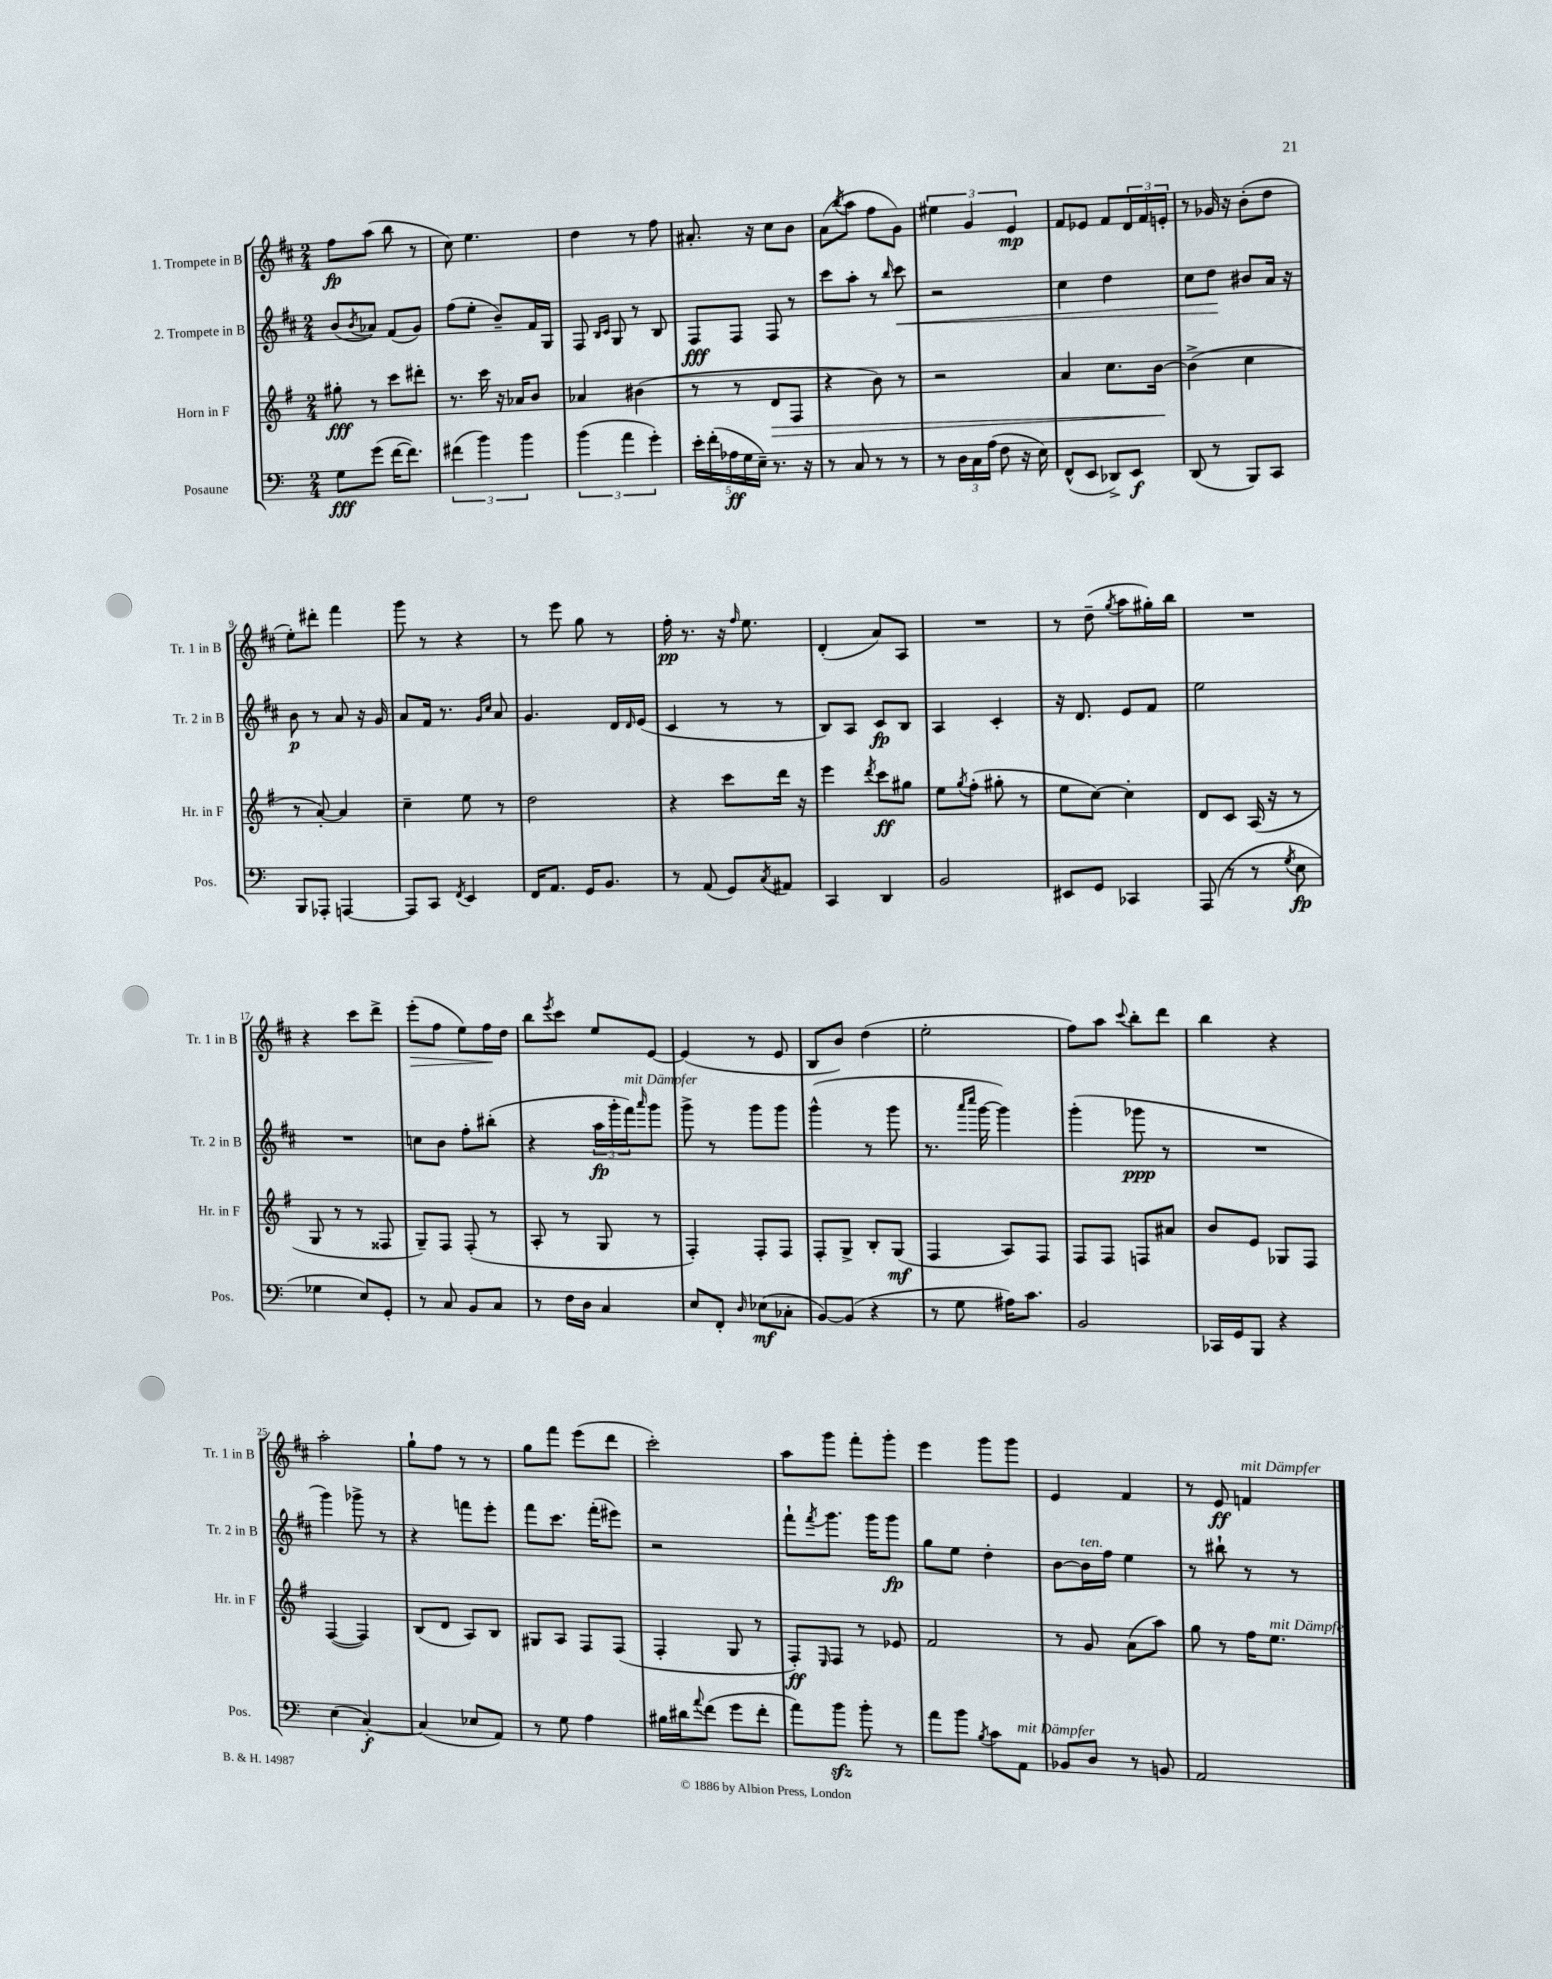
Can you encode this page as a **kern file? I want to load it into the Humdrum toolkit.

**kern	**dynam	**kern	**dynam	**kern	**dynam	**kern	**dynam
*part4	*part4	*part3	*part3	*part2	*part2	*part1	*part1
*staff4	*staff4	*staff3	*staff3	*staff2	*staff2	*staff1	*staff1
*I"Posaune	*	*I"Horn in F	*	*I"2. Trompete in B	*	*I"1. Trompete in B	*
*I'Pos.	*	*I'Hr. in F	*	*I'Tr. 2 in B	*	*I'Tr. 1 in B	*
*clefF4	*	*clefG2	*	*clefG2	*	*clefG2	*
*k[]	*	*k[f#]	*	*k[f#c#]	*	*k[f#c#]	*
*M2/4	*	*M2/4	*	*M2/4	*	*M2/4	*
=1	=1	=1	=1	=1	=1	=1	=1
8G\L	fff	8gg#X'\	fff	(8b/L	.	8ff#\L	fp
.	.	.	.	8qb/	.	.	.
(8g\J	.	8r	.	8a-X/J)	.	(8aa\J	.
[16f\KL	.	8ccc\L	.	(8f#/L	.	8bb\	.
8.f\J])	.	.	.	.	.	.	.
.	.	8ddd#X'\J	.	8g/J)	.	8r	.
=2	=2	=2	=2	=2	=2	=2	=2
(6f#X\	.	8.r	.	(8ff#\L	.	8cc#\)	.
.	.	.	.	8ee'\J	.	4.ee\	.
6b\)	.	.	.	.	.	.	.
.	.	16ccc\	.	.	.	.	.
.	.	16r	.	8b~/L)	.	.	.
.	.	16a-X/KL	.	.	.	.	.
6b\	.	.	.	.	.	.	.
.	.	8b/J	.	16f#/L	.	.	.
.	.	.	.	16G/JJ	.	.	.
=3	=3	=3	=3	=3	=3	=3	=3
(6b\	.	4a-X/	.	8F#/	.	4dd\	.
.	.	.	.	16qqB/LL	.	.	.
.	.	.	.	16qqc#/JJ	.	.	.
.	.	.	.	8G/	.	.	.
6a\	.	.	.	.	.	.	.
.	.	(4b#X\	.	8r	.	8r	.
6g'\)	.	.	.	.	.	.	.
.	.	.	.	8B/	.	8ff#\	.
=4	=4	=4	=4	=4	=4	=4	=4
20e'\LL	.	8r	.	8F#/L	fff	8.a#X'/	.
(20f'\	.	.	.	.	.	.	.
20A-X\	ff	.	.	.	.	.	.
.	.	8r	.	8F#/J	.	.	.
20G\	.	.	.	.	.	.	.
.	.	.	.	.	.	16r	.
20E~\JJ)	.	.	.	.	.	.	.
!	!	!	!LO:HP:b	!	!	!	!
8.r	.	8d/L	>	8F#/	.	8cc#\L	.
.	.	8F#/J	.	8r	.	8b\J	.
16r	.	.	.	.	.	.	.
=5	=5	=5	=5	=5	=5	=5	=5
8r	.	4r	.	8ccc#\L	.	(8a\L	.
.	.	.	.	.	.	8qbb/	.
8C/	.	.	.	8aa'\J	.	8aa\J	.
8r	.	8b\)	.	8r	.	8ff#\L	.
.	.	.	.	16qqbb/	.	.	.
!	!	!	!	!	!LO:HP:b	!	!
8r	.	8r	.	8ccc#\	<	8g\J)	.
=6	=6	=6	=6	=6	=6	=6	=6
8r	.	2r	.	2r	.	6ee#X\	.
24D\LL	.	.	.	.	.	.	.
24C\	.	.	.	.	.	6g/	.
(24A\JJ	.	.	.	.	.	.	.
8F\	.	.	.	.	.	.	.
.	.	.	.	.	.	6e/	mp
16r	.	.	.	.	.	.	.
16E\)	.	.	.	.	.	.	.
=7	=7	=7	=7	=7	=7	=7	=7
(8FF^^/L	.	4a/	.	4cc#\	.	8f#/L	.
8EE/J	.	.	.	.	.	8e-X/J	.
8DD-X^/L)	.	8.cc\L	.	4dd\	.	8f#/L	.
8EE/J	f	.	.	.	.	24d/L	.
.	.	.	.	.	.	24f#/	.
.	.	[16b\Jk	.	.	.	.	.
.	.	.	.	.	.	24en'/JJ	.
.	.	.	]	.	.	.	.
=8	=8	=8	=8	=8	=8	=8	=8
(8DD/	.	(4b^\]	.	8cc#\L	.	8r	.
8r	.	.	.	8dd\J	.	16g-X/	.
.	.	.	.	.	.	16r	.
8BBB/L)	.	4cc\	.	8b#X/L	[	(8b'\L	.
8CC/J	.	.	.	16a/Jk	.	8dd\J	.
.	.	.	.	16r	.	.	.
!!LO:LB:g=z
=9	=9	=9	=9	=9	=9	=9	=9
8BBB/L	.	8r	.	8b\	p	8ee'\L)	.
8AAA-X'/J	.	[8a'/)	.	8r	.	8ddd#X'\J	.
[4AAAn/	.	4a/]	.	8a/	.	4fff#\	.
.	.	.	.	16r	.	.	.
.	.	.	.	16g/	.	.	.
=10	=10	=10	=10	=10	=10	=10	=10
8AAA/L]	.	4cc~\	.	8a/L	.	8ggg\	.
8CC/J	.	.	.	16f#/Jk	.	8r	.
.	.	.	.	8.r	.	.	.
8qFF/	.	.	.	.	.	.	.
4EE/	.	8ee\	.	.	.	4r	.
.	.	.	.	16qqg/LL	.	.	.
.	.	.	.	16qqcc#/JJ	.	.	.
.	.	8r	.	8a/	.	.	.
=11	=11	=11	=11	=11	=11	=11	=11
16FF/KL	.	2dd\	.	4.g/	.	8r	.
8.AA/J	.	.	.	.	.	.	.
.	.	.	.	.	.	8eee\	.
16GG/KL	.	.	.	.	.	8gg\	.
8.BB/J	.	.	.	.	.	.	.
.	.	.	.	16d/LL	.	8r	.
.	.	.	.	16qqd/	.	.	.
.	.	.	.	(16e/JJ	.	.	.
=12	=12	=12	=12	=12	=12	=12	=12
8r	.	4r	.	4c#/	.	16ff#'\	pp
.	.	.	.	.	.	8.r	.
(8AA/	.	.	.	.	.	.	.
8GG/L)	.	8ccc\L	.	8r	.	16r	.
.	.	.	.	.	.	16qqff#/	.
.	.	.	.	.	.	8.ee\	.
8qC/	.	.	.	.	.	.	.
8AA#X/J	.	16ddd\Jk	.	8r	.	.	.
.	.	16r	.	.	.	.	.
=13	=13	=13	=13	=13	=13	=13	=13
4CC/	.	4eee\	.	8B/L)	.	(4d'/	.
.	.	.	.	8A/J	.	.	.
.	.	8qddd/	.	.	.	.	.
4DD/	.	8ccc\L	ff	8c#/L	fp	8a/L)	.
.	.	8gg#X\J	.	8B/J	.	8A/J	.
=14	=14	=14	=14	=14	=14	=14	=14
2BB/	.	8ee\L	.	4A/	.	2r	.
.	.	8qgg/	.	.	.	.	.
.	.	(8ff#'\J	.	.	.	.	.
.	.	8gg#X'\	.	4c#'/	.	.	.
.	.	8r	.	.	.	.	.
=15	=15	=15	=15	=15	=15	=15	=15
8EE#X/L	.	8ee\L	.	16r	.	8r	.
.	.	.	.	8.d/	.	.	.
8GG/J	.	[8cc\J)	.	.	.	(8dd~\	.
.	.	.	.	.	.	8qgg/	.
4CC-X/	.	4cc'\]	.	8e/L	.	8aa\L	.
.	.	.	.	8f#/J	.	16gg#X'\L)	.
.	.	.	.	.	.	16bb\JJ	.
=16	=16	=16	=16	=16	=16	=16	=16
(8AAA/	.	8d/L	.	2ee\	.	2r	.
8r	.	8c/J	.	.	.	.	.
8r	.	(16A/	.	.	.	.	.
.	.	16r	.	.	.	.	.
8qG/	.	.	.	.	.	.	.
8E\	fp	8r	.	.	.	.	.
!!LO:LB:g=z
=17	=17	=17	=17	=17	=17	=17	=17
4G-X\	.	8G/	.	2r	.	4r	.
.	.	8r	.	.	.	.	.
8E/L)	.	8r	.	.	.	8ccc#\L	.
8GG'/J	.	8F##X/	.	.	.	8ddd^\J	.
=18	=18	=18	=18	=18	=18	=18	=18
!	!	!	!	!	!	!	!LO:HP:b
8r	.	8G~/L)	.	8ccn\L	.	(8eee'\L	>
8C/	.	8F#/J	.	8b\J	.	8ff#\J	.
8BB/L	.	(8F#'/	.	8ff#'\L	.	8ee\L)	.
8C/J	.	8r	.	(8bb#X'\J	.	16ff#\L	.
.	.	.	.	.	.	16dd\JJ	]
=19	=19	=19	=19	=19	=19	=19	=19
8r	.	8A'/	.	4r	.	8bb\L	.
.	.	.	.	.	.	8qeee/	.
16F\LL	.	8r	.	.	.	8ccc#\J	.
16D\JJ	.	.	.	.	.	.	.
4C/	.	8G/	.	24aa\LL	fp	8ee/L	.
.	.	.	.	24ggg'\	.	.	.
!	!	!	!	!LO:TX:a:i:t=mit Dämpfer	!	!	!
.	.	.	.	24fff#\J)	.	.	.
.	.	.	.	16qqaaa/	.	.	.
.	.	8r	.	8ggg\J	.	[8e/J	.
=20	=20	=20	=20	=20	=20	=20	=20
8E/L	.	4F#'/)	.	8ggg^\	.	(4e/]	.
8FF'/J	.	.	.	8r	.	.	.
16qqD/	.	.	.	.	.	.	.
(8E-X\L	mf	8F#'/L	.	8ggg\L	.	8r	.
8C-X'\J	.	8F#/J	.	8ggg\J	.	8e/	.
=21	=21	=21	=21	=21	=21	=21	=21
[8BB/L)	.	8F#'/L	.	(4ggg^^\	.	8B/L	.
(8BB/J]	.	8G^/J	.	.	.	8b/J)	.
4r	.	8B'/L	.	8r	.	(4dd\	.
.	.	(8G/J	mf	8ggg\	.	.	.
=22	=22	=22	=22	=22	=22	=22	=22
8r	.	4F#/	.	8.r	.	2ee'\	.
8G\	.	.	.	.	.	.	.
.	.	.	.	16qqaaa/LL	.	.	.
.	.	.	.	16qqcccc#/JJ	.	.	.
.	.	.	.	[16ggg\	.	.	.
16A#X\KL)	.	8A/L)	.	4ggg\])	.	.	.
8.c\J	.	.	.	.	.	.	.
.	.	8F#/J	.	.	.	.	.
=23	=23	=23	=23	=23	=23	=23	=23
2BB/	.	8F#/L	.	(4ggg'\	.	8ff#\L)	.
.	.	8F#/J	.	.	.	8aa\J	.
.	.	.	.	.	.	8qqccc#/	.
.	.	8Fn/L	.	8ggg-X\	ppp	8bb'\L	.
.	.	8a#X/J	.	8r	.	8ddd\J	.
=24	=24	=24	=24	=24	=24	=24	=24
16CC-X/LL	.	8b/L	.	2r	.	4bb\	.
16GG/J	.	.	.	.	.	.	.
8BBB/J	.	8e/J	.	.	.	.	.
4r	.	8G-X/L	.	.	.	4r	.
.	.	8F#/J	.	.	.	.	.
!!LO:LB:g=z
=25	=25	=25	=25	=25	=25	=25	=25
(4E\	.	([4F#/	.	4ggg\)	.	2aa'\	.
[4C'/)	f	4F#/])	.	8ggg-X^\	.	.	.
.	.	.	.	8r	.	.	.
=26	=26	=26	=26	=26	=26	=26	=26
(4C/]	.	(8B/L	.	4r	.	8gg`\L	.
.	.	8d/J	.	.	.	8ff#\J	.
8E-X/L	.	8A/L)	.	8fffn\L	.	8r	.
8AA/J)	.	8B/J	.	8eee'\J	.	8r	.
=27	=27	=27	=27	=27	=27	=27	=27
8r	.	8G#X/L	.	8fff#\L	.	8gg\L	.
8G\	.	8A/J	.	8.ccc#\J	.	8fff#\J	.
4A\	.	8F#/L	.	.	.	(8eee\L	.
.	.	.	.	(16fff#'\KL	.	.	.
.	.	(8F#/J	.	8eee#X\J)	.	8ddd\J	.
=28	=28	=28	=28	=28	=28	=28	=28
16B#X\LL	.	4F#'/	.	2r	.	2ccc#'\)	.
16d#X\J	.	.	.	.	.	.	.
8qqa/	.	.	.	.	.	.	.
(8f\J	.	.	.	.	.	.	.
8g\L	.	8G/	.	.	.	.	.
8f'\J	.	8r	.	.	.	.	.
=29	=29	=29	=29	=29	=29	=29	=29
8a\L)	.	8F#'/L)	ff	8fff#`\L	.	8aa\L	.
.	.	16qqE/	.	8qfff#/	.	.	.
8bzz\J	.	8F#/J	.	8.ggg\J	.	8ggg\J	.
8b'\	.	8r	.	.	.	8fff#'\L	.
.	.	.	.	16ggg\KL	.	.	.
8r	.	8e-X/	.	8ggg\J	fp	8ggg'\J	.
=30	=30	=30	=30	=30	=30	=30	=30
8a\L	.	2f#/	.	8gg\L	.	4eee\	.
8b\J	.	.	.	8ee\J	.	.	.
8qB/	.	.	.	.	.	.	.
8c\L	.	.	.	4dd'\	.	8ggg\L	.
!LO:TX:a:i:t=mit Dämpfer	!	!	!	!	!	!	!
8AA\J	.	.	.	.	.	8ggg\J	.
=31	=31	=31	=31	=31	=31	=31	=31
8BB-X/L	.	8r	.	[8b\L	.	4e/	.
!	!	!	!	!LO:TX:a:i:t=ten.	!	!	!
8D/J	.	8g/	.	16b\L]	.	.	.
.	.	.	.	16ff#\JJ	.	.	.
8r	.	(8a\L	.	4ee\	.	4f#/	.
8BBn/	.	8aa\J)	.	.	.	.	.
=32	=32	=32	=32	=32	=32	=32	=32
2AA/	.	8gg\	.	8r	.	8r	.
.	.	8r	.	8bb#X`\	.	8e/	ff
!	!	!	!	!	!	!LO:TX:a:i:t=mit Dämpfer	!
.	.	16ff#\KL	.	8r	.	4fn/	.
!	!	!LO:TX:a:i:t=mit Dämpfer	!	!	!	!	!
.	.	8.ee\J	.	.	.	.	.
.	.	.	.	8r	.	.	.
==	==	==	==	==	==	==	==
*-	*-	*-	*-	*-	*-	*-	*-
